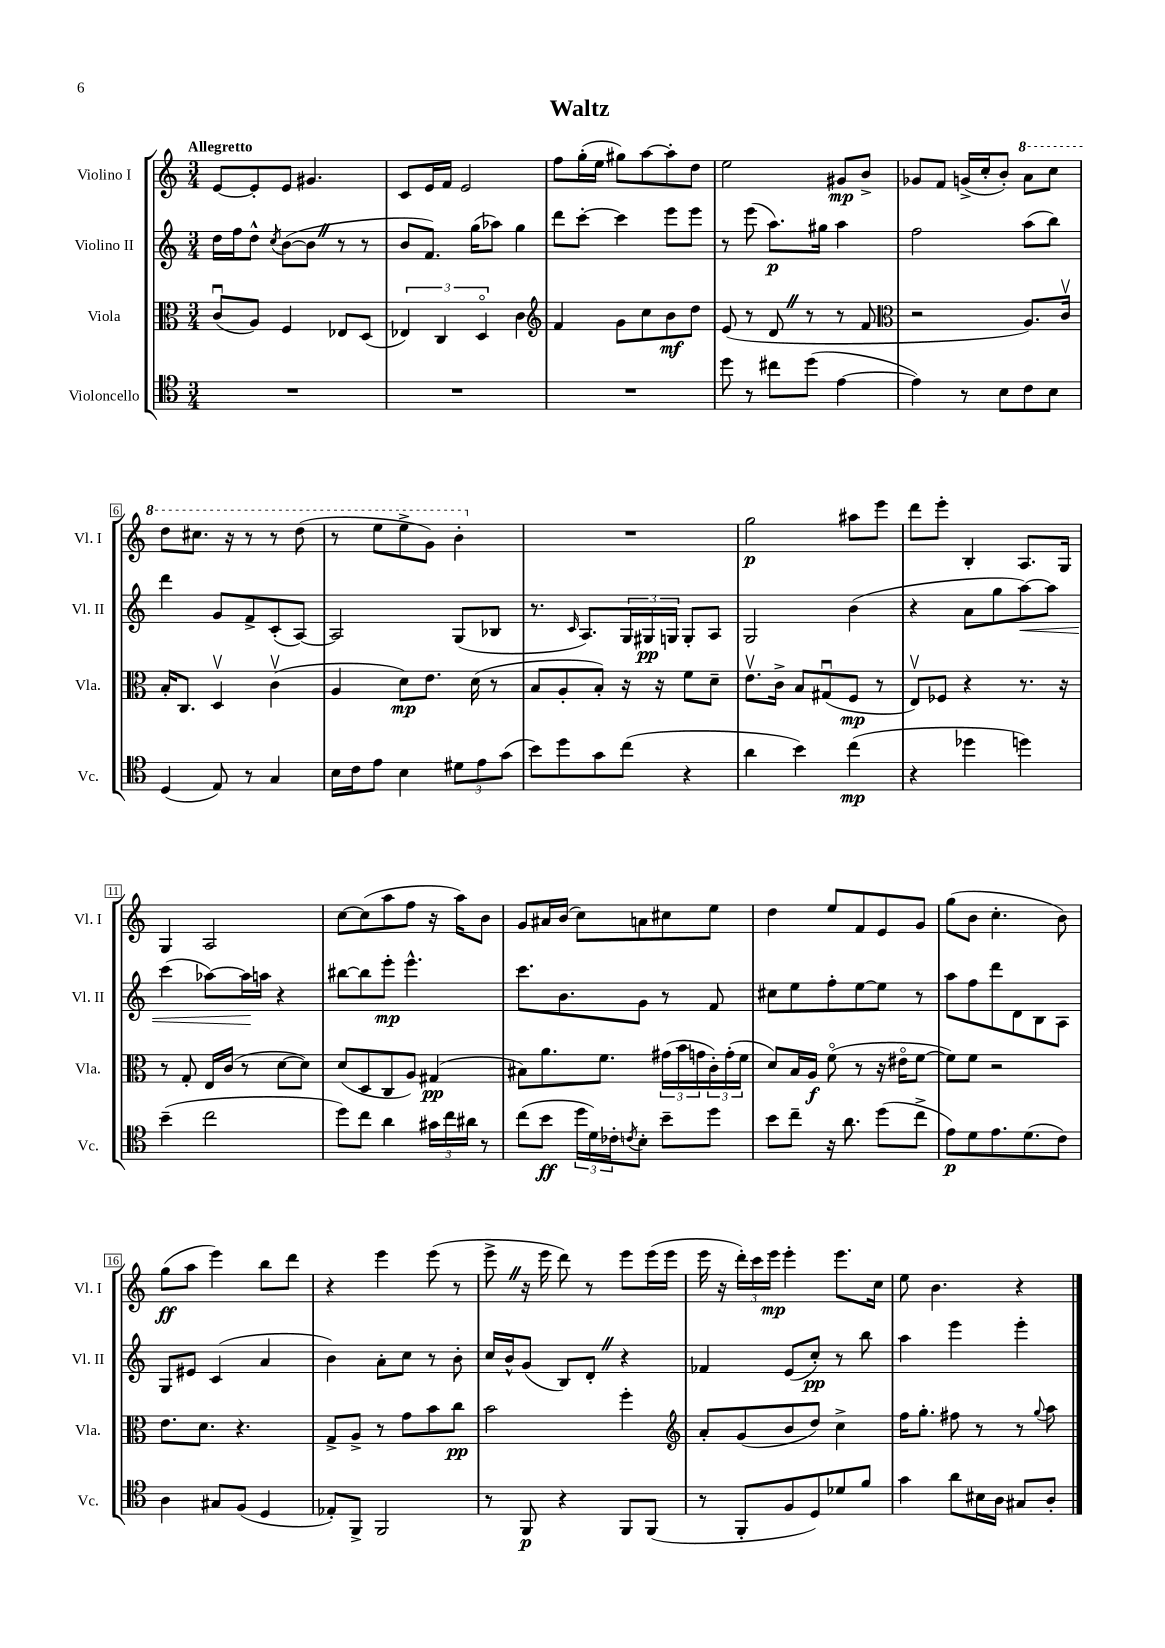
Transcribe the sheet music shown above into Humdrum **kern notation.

**kern	**dynam	**kern	**dynam	**kern	**dynam	**kern	**dynam
*part4	*part4	*part3	*part3	*part2	*part2	*part1	*part1
*staff4	*staff4	*staff3	*staff3	*staff2	*staff2	*staff1	*staff1
*I"Violoncello	*	*I"Viola	*	*I"Violino II	*	*I"Violino I	*
*I'Vc.	*	*I'Vla.	*	*I'Vl. II	*	*I'Vl. I	*
*clefC4	*	*clefC3	*	*clefG2	*	*clefG2	*
*k[]	*	*k[]	*	*k[]	*	*k[]	*
*M3/4	*	*M3/4	*	*M3/4	*	*M3/4	*
=1	=1	=1	=1	=1	=1	=1	=1
!	!	!	!	!	!	!LO:TX:a:B:t=Allegretto	!
2.r	.	(8cu/L	.	16dd\LL	.	[8e/L	.
.	.	.	.	16ff\J	.	.	.
.	.	8A/J)	.	8dd^^\J	.	8e'/]	.
.	.	.	.	8qcc/	.	.	.
.	.	4F/	.	([8b\L	.	8e/J	.
.	.	.	.	8bZ\J]	.	4.g#X/	.
.	.	8E-X/L	.	8r	.	.	.
.	.	(8D/J	.	8r	.	.	.
=2	=2	=2	=2	=2	=2	=2	=2
2.r	.	6E-X/)	.	8b/L	.	8c/L	.
.	.	.	.	8.f/J)	.	16e/L	.
.	.	6C/	.	.	.	.	.
.	.	.	.	.	.	16f/JJ	.
.	.	.	.	.	.	2e/	.
.	.	.	.	(16gg\KL	.	.	.
.	.	6D/	.	.	.	.	.
.	.	.	.	8aa-X\J)	.	.	.
.	.	4c\	.	4gg\	.	.	.
=3	=3	=3	=3	=3	=3	=3	=3
*	*	*clefG2	*	*	*	*	*
2.r	.	4f/	.	8ddd\L	.	8ff\L	.
.	.	.	.	[8ccc'\J	.	(16gg'\L	.
.	.	.	.	.	.	16ee\JJ	.
.	.	8g\L	.	4ccc\]	.	8gg#X\L)	.
.	.	8cc\	.	.	.	[8aa\	.
.	.	8b\	mf	8eee\L	.	8aa'\]	.
.	.	8dd\J	.	8eee\J	.	8dd\J	.
=4	=4	=4	=4	=4	=4	=4	=4
8dd\	.	(8e/	.	8r	.	2ee\	.
8r	.	8r	.	(8eee\	.	.	.
8cc#X\L	.	8dZ/	.	8.aa\L)	p	.	.
(8dd\J	.	8r	.	.	.	.	.
.	.	.	.	16gg#X\Jk	.	.	.
[4e\	.	8r	.	4aa\	.	8g#X/L	mp
.	.	8f/	.	.	.	8b^/J	.
=5	=5	=5	=5	=5	=5	=5	=5
*	*	*clefC3	*	*	*	*	*
4e\])	.	2r	.	2ff\	.	8g-X/L	.
.	.	.	.	.	.	8f/J	.
8r	.	.	.	.	.	(16gn^/LL	.
.	.	.	.	.	.	16cc'/J	.
8B\L	.	.	.	.	.	8b'/J)	.
*	*	*	*	*	*	*8va	*
8c\	.	8.A/L)	.	(8aa\L	.	8aa\L	.
8B\J	.	.	.	8bb\J)	.	8ccc\J	.
.	.	16cv/Jk	.	.	.	.	.
!!LO:LB:g=z
=6	=6	=6	=6	=6	=6	=6	=6
(4D/	.	16B'/KL	.	4ddd\	.	8ddd\L	.
.	.	8.C/J	.	.	.	.	.
.	.	.	.	.	.	8.ccc#X\J	.
8E/)	.	4Dv/	.	8g/L	.	.	.
.	.	.	.	.	.	16r	.
8r	.	.	.	8f^/	.	8r	.
4G/	.	(4cv\	.	(8c'/	.	8r	.
.	.	.	.	[8A/J)	.	(8ddd\	.
=7	=7	=7	=7	=7	=7	=7	=7
16B\LL	.	4A/	.	2A/]	.	8r	.
16c\J	.	.	.	.	.	.	.
8e\J	.	.	.	.	.	8eee\L	.
4B\	.	8d\L)	mp	.	.	8eee^\	.
.	.	8.e\J	.	.	.	8gg\J)	.
12d#X\L	.	.	.	(8G/L	.	4bb'\	.
.	.	(16d\	.	.	.	.	.
12e\	.	.	.	.	.	.	.
.	.	8r	.	8B-X/J	.	.	.
(12g\J	.	.	.	.	.	.	.
=8	=8	=8	=8	=8	=8	=8	=8
*	*	*	*	*	*	*X8va	*
8b\L)	.	8B/L	.	8.r	.	2.r	.
8dd\	.	8A'/	.	.	.	.	.
.	.	.	.	16qqc/	.	.	.
.	.	.	.	8.A/L)	.	.	.
8g\	.	8B'/J)	.	.	.	.	.
(8cc\J	.	16r	.	24G/L	.	.	.
.	.	.	.	24G#X/	pp	.	.
.	.	16r	.	.	.	.	.
.	.	.	.	24Gn/JJ	.	.	.
4r	.	8f\L	.	8G'/L	.	.	.
.	.	8d~\J	.	8A/J	.	.	.
=9	=9	=9	=9	=9	=9	=9	=9
4a\	.	8.ev\L	.	2G/	.	2gg\	p
.	.	16c^\Jk	.	.	.	.	.
4b\)	.	8B/L	.	.	.	.	.
.	.	(8G#Xu/	.	.	.	.	.
(4cc\	mp	8F/J	mp	(4b\	.	8aa#X\L	.
.	.	8r	.	.	.	8eee\J	.
=10	=10	=10	=10	=10	=10	=10	=10
4r	.	8Ev/L)	.	4r	.	8ddd\L	.
.	.	8F-X/J	.	.	.	8eee'\J	.
4dd-X\	.	4r	.	8a\L	.	4B'/	.
.	.	.	.	8gg\	.	.	.
!	!	!	!	!	!LO:HP:b	!	!
4ddn\)	.	8.r	.	[8aa\)	<	8.A/L	.
.	.	.	.	8aa\J]	.	.	.
.	.	16r	.	.	.	16G/Jk	.
!!LO:LB:g=z
=11	=11	=11	=11	=11	=11	=11	=11
(4b~\	.	8r	.	(4ccc\	.	4G/	.
.	.	8G'/	.	.	.	.	.
2cc\	.	16E/LL	.	[8aa-X\L)	.	2A/	.
.	.	(16c/JJ	.	.	.	.	.
.	.	8r	.	16aa-\L]	.	.	.
.	.	.	.	16aan\JJ	[	.	.
.	.	[8d\L	.	4r	.	.	.
.	.	8d\J])	.	.	.	.	.
=12	=12	=12	=12	=12	=12	=12	=12
8dd\L)	.	(8d/L	.	[8bb#X\L	.	[8cc\L	.
8cc\J	.	8D/	.	8bb#\]	.	(8cc\]	.
4a\	.	8C/	.	8eee'\J	mp	8aa\	.
.	.	8A/J)	.	4.eee^^\	.	8ff\J	.
24g#X\LL	.	(4G#X/	pp	.	.	16r	.
24cc\	.	.	.	.	.	.	.
.	.	.	.	.	.	16aa\KL)	.
24a#X\JJ	.	.	.	.	.	.	.
8r	.	.	.	.	.	8b\J	.
=13	=13	=13	=13	=13	=13	=13	=13
(8cc\L	.	8B#X\L)	.	8.ccc\L	.	8g/L	.
8b\J	ff	8.a\	.	.	.	16a#X/L	.
.	.	.	.	8.b\	.	(16b/JJ	.
24dd\LL	.	.	.	.	.	8cc\L)	.
24d\)	.	.	.	.	.	.	.
.	.	8.f\J	.	.	.	.	.
24c-X'\J	.	.	.	.	.	.	.
8qcn/	.	.	.	.	.	.	.
8B'\J	.	.	.	8g\J	.	8an\	.
8b~\L	.	(24g#X\LL	.	8r	.	8cc#X\	.
.	.	24b\	.	.	.	.	.
.	.	24gn\	.	.	.	.	.
8dd\J	.	24c'\)	.	8f/	.	8ee\J	.
.	.	(24g'\	.	.	.	.	.
.	.	24f\JJ	.	.	.	.	.
=14	=14	=14	=14	=14	=14	=14	=14
8b\L	.	8d/L)	.	8cc#X\L	.	4dd\	.
8cc~\J	.	16B/L	.	8ee\	.	.	.
.	.	16A/JJ	f	.	.	.	.
16r	.	(8f\	.	8ff'\	.	8ee/L	.
8.a\	.	.	.	.	.	.	.
.	.	8r	.	[8ee\	.	8f/	.
(8dd\L	.	16r	.	8ee\J]	.	8e/	.
.	.	16e#X\KL	.	.	.	.	.
8cc^\J	.	[8f\J	.	8r	.	8g/J	.
=15	=15	=15	=15	=15	=15	=15	=15
8e\L)	p	8f\L])	.	8aa\L	.	(8gg\L	.
8d\	.	8f\J	.	8ff\	.	8b\J	.
8.e\	.	2r	.	8ddd\	.	4.cc'\	.
.	.	.	.	8d\	.	.	.
(8.d\	.	.	.	.	.	.	.
.	.	.	.	8B\	.	.	.
8c\J)	.	.	.	8A\J	.	8b\)	.
!!LO:LB:g=z
=16	=16	=16	=16	=16	=16	=16	=16
4A\	.	8.e\L	.	8G/L	.	(8gg\L	ff
.	.	.	.	8e#X/J	.	8aa\J	.
.	.	8.d\J	.	.	.	.	.
8G#X/L	.	.	.	(4c/	.	4eee\)	.
(8F/J	.	4.r	.	.	.	.	.
4D/	.	.	.	4a/	.	8bb\L	.
.	.	.	.	.	.	8ddd\J	.
=17	=17	=17	=17	=17	=17	=17	=17
8E-X'/L)	.	8G^/L	.	4b\)	.	4r	.
8FF^/J	.	8A^/J	.	.	.	.	.
2FF/	.	8r	.	8a'\L	.	4eee\	.
.	.	8g\L	.	8cc\J	.	.	.
.	.	8b\	.	8r	.	(8eee\	.
.	.	8cc\J	pp	8b'\	.	8r	.
=18	=18	=18	=18	=18	=18	=18	=18
8r	.	2b\	.	16cc/LL	.	8eee^Z\	.
.	.	.	.	16b^^/J	.	.	.
8FF/	p	.	.	(8g/J	.	16r	.
.	.	.	.	.	.	16eee\	.
4r	.	.	.	8B/L)	.	8ddd\)	.
.	.	.	.	8d'Z/J	.	8r	.
8FF/L	.	4ff'\	.	4r	.	8eee\L	.
(8FF/J	.	.	.	.	.	(16eee\L	.
.	.	.	.	.	.	16eee\JJ	.
=19	=19	=19	=19	=19	=19	=19	=19
*	*	*clefG2	*	*	*	*	*
8r	.	8a'/L	.	4f-X/	.	16eee\	.
.	.	.	.	.	.	16r	.
8FF'/L	.	(8g/	.	.	.	24ddd'\LL)	.
.	.	.	.	.	.	24ccc\	.
.	.	.	.	.	.	24eee\JJ	mp
8F/	.	8b/	.	(8e/L	.	4eee'\	.
8D/)	.	8dd/J)	.	8cc'/J)	pp	.	.
8d-X/	.	4cc^\	.	8r	.	8.eee\L	.
8f/J	.	.	.	8bb\	.	.	.
.	.	.	.	.	.	16cc\Jk	.
=20	=20	=20	=20	=20	=20	=20	=20
4g\	.	16ff\KL	.	4aa\	.	8ee\	.
.	.	8.gg'\J	.	.	.	.	.
.	.	.	.	.	.	4.b\	.
8a\L	.	8ff#X\	.	4eee\	.	.	.
16B#X\L	.	8r	.	.	.	.	.
16A\JJ	.	.	.	.	.	.	.
8G#X/L	.	8r	.	4eee'\	.	4r	.
.	.	8qqgg/	.	.	.	.	.
8A'/J	.	8aa\	.	.	.	.	.
==	==	==	==	==	==	==	==
*-	*-	*-	*-	*-	*-	*-	*-
